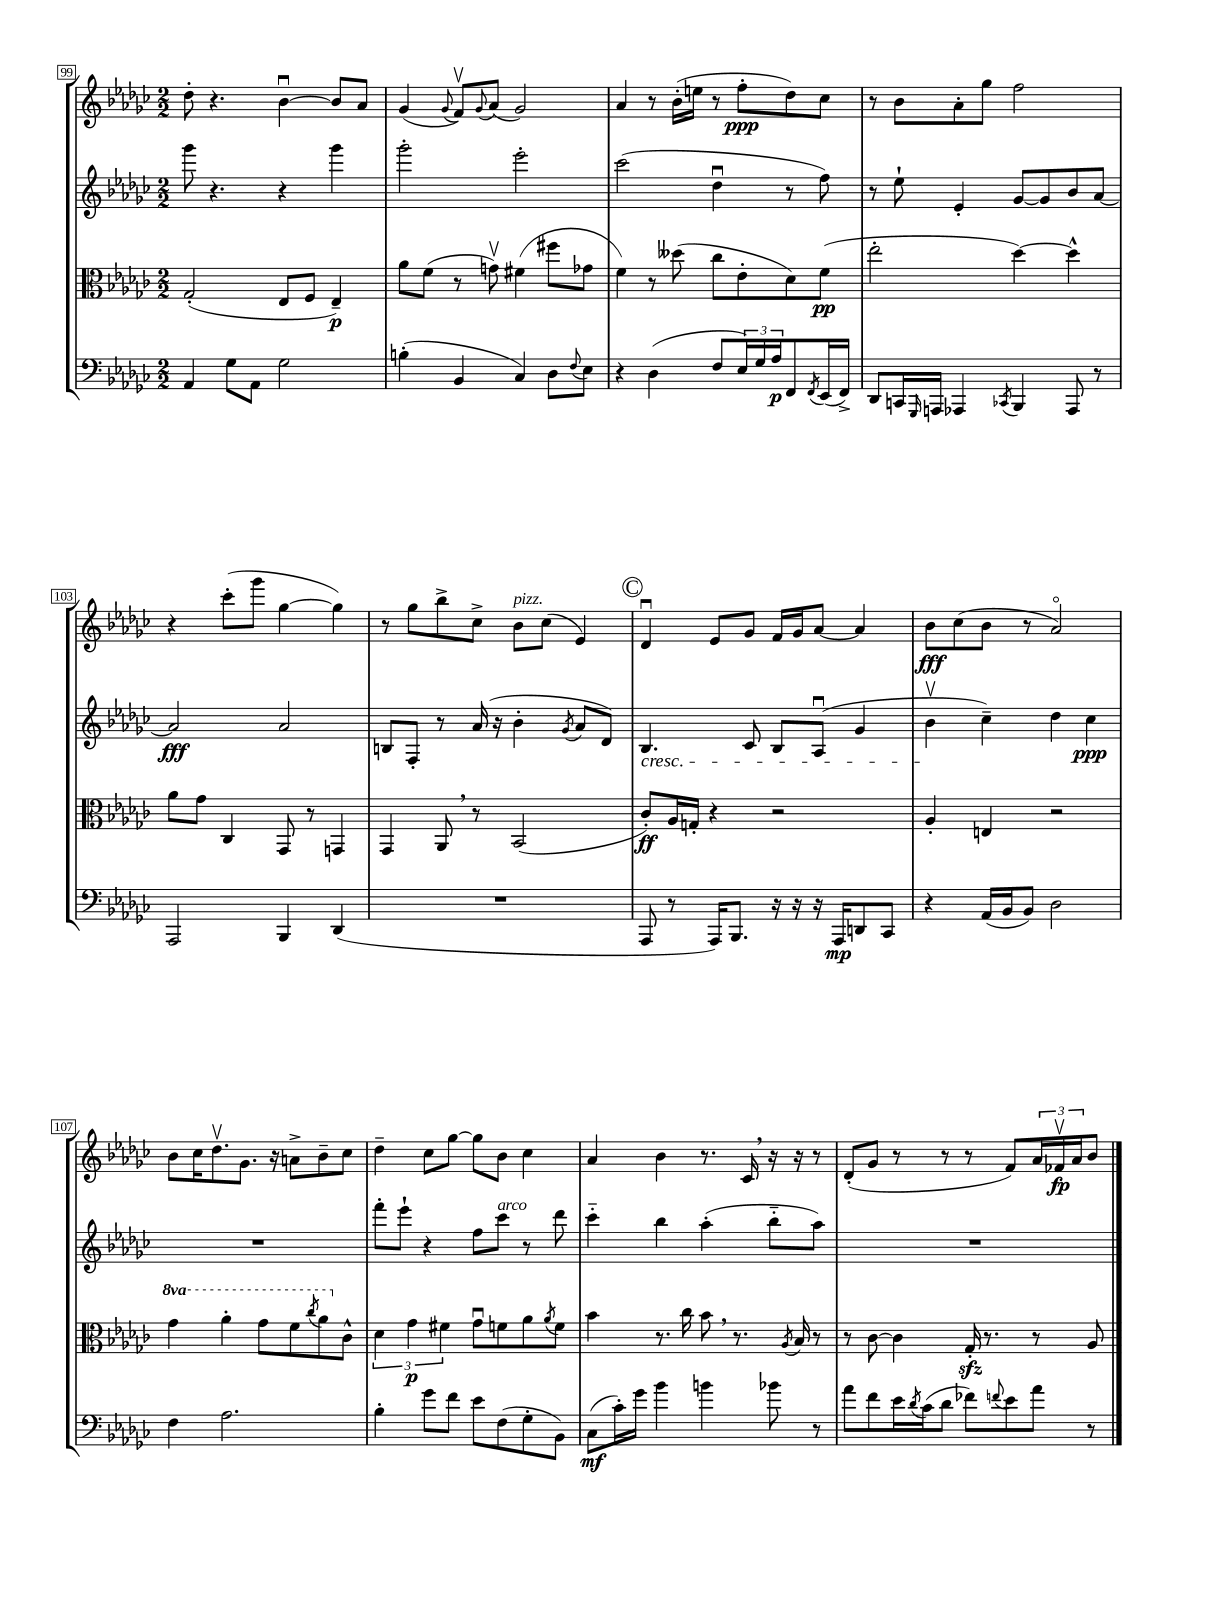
<<
\new StaffGroup <<
\new Staff = "s0" {
    \clef treble \key ges \major \numericTimeSignature \time 2/2
    des''8-. r4. bes'4~\downbow bes'8 aes'8 |
    ges'4( \appoggiatura { ges'8 } f'8\upbow) \appoggiatura { ges'8 } aes'8( ges'2) |
    aes'4 r8 bes'16-.( e''16 r8 f''8-.\ppp des''8) ces''8 |
    r8 bes'8 aes'8-. ges''8 f''2 |
    r4 ces'''8-.( ges'''8 ges''4~ ges''4) |
    r8 ges''8 bes''8-> ces''8-> bes'8^\markup { \italic "pizz." } ces''8( ees'4) |
    \mark \markup { \circle "C" } des'4\downbow ees'8 ges'8 f'16 ges'16 aes'8~ aes'4 |
    bes'8\fff ces''8( bes'8 r8 aes'2\flageolet) |
    bes'8 ces''16 des''8.\upbow ges'8. r16 a'8-> bes'8-- ces''8 |
    des''4-- ces''8 ges''8~ ges''8 bes'8 ces''4 |
    aes'4 bes'4 r8. ces'16 \breathe r16 r16 r8 |
    des'8-.( ges'8 r8 r8 r8 f'8) \tuplet 3/2 { aes'16 fes'16\upbow\fp aes'16 } bes'8 \bar "|." |
}
\new Staff = "s1" {
    \clef treble \key ges \major \numericTimeSignature \time 2/2
    ges'''8 r4. r4 ges'''4 |
    ges'''2-. ees'''2-. |
    ces'''2( des''4\downbow r8 f''8) |
    r8 ees''8-! ees'4-. ges'8~ ges'8 bes'8 aes'8~ |
    aes'2\fff aes'2 |
    b8 f8-. r8 aes'16( r16 bes'4-. \acciaccatura { ges'8 } aes'8 des'8) |
    \mark \markup { \circle "C" } bes4.\cresc ces'8 bes8 aes8\downbow( ges'4 |
    bes'4\upbow\! ces''4--) des''4 ces''4\ppp |
    R1 |
    f'''8-. ees'''8-! r4 f''8 ces'''8^\markup { \italic "arco" } r8 des'''8 |
    ces'''4-_ bes''4 aes''4-.( bes''8-_ aes''8) |
    R1 \bar "|." |
}
\new Staff = "s2" {
    \clef alto \key ges \major \numericTimeSignature \time 2/2 \set Staff.ottavationMarkups = #ottavation-simple-ordinals
    ges2-.( ees8 f8 ees4--\p) |
    aes'8 f'8( r8 g'8\upbow) fis'4( fis''8 ges'8 |
    f'4) r8 deses''8( ces''8 ees'8-. des'8) f'8\pp( |
    ees''2-. des''4~) des''4-^ |
    aes'8 ges'8 ces4 ges,8 r8 g,4 |
    ges,4 aes,8 \breathe r8 bes,2( |
    \mark \markup { \circle "C" } ces'8-.\ff) aes16 g16-. r4 r2 |
    aes4-. e4 r2 |
    \ottava #1 ges''4 aes''4-. ges''8 f''8 \acciaccatura { ces'''8 } aes''8 \ottava #0 ces'8-^ |
    \tuplet 3/2 { des'4 ges'4\p fis'4 } ges'8\downbow f'8 aes'8 \acciaccatura { aes'8 } f'8 |
    bes'4 r8. ces''16 bes'8 \breathe r8. \acciaccatura { aes8 } bes16 r8 |
    r8 ces'8~ ces'4 ges16-.\sfz r8. r8 aes8 \bar "|." |
}
\new Staff = "s3" {
    \clef bass \key ges \major \numericTimeSignature \time 2/2
    aes,4 ges8 aes,8 ges2 |
    b4-.( bes,4 ces4) des8 \appoggiatura { f8 } ees8 |
    r4 des4( f8 \tuplet 3/2 { ees16) ges16 aes16\p } f,8 \acciaccatura { f,8 } ees,16( f,16->) |
    des,8 c,16 \grace { ges,,16 } a,,16 aes,,4 \acciaccatura { ces,8 } bes,,4 aes,,8 r8 |
    aes,,2 bes,,4 des,4( |
    R1 |
    \mark \markup { \circle "C" } aes,,8 r8 aes,,16) bes,,8. r16 r16 r16 aes,,16\mp d,8 ces,8 |
    r4 aes,16( bes,16 bes,8) des2 |
    f4 aes2. |
    bes4-. ges'8 f'8 ees'8 f8( ges8-. bes,8) |
    ces8\mf( ces'16-.) ges'16 bes'4 b'4 bes'8 r8 |
    aes'8 f'8 ees'16 \acciaccatura { des'8 } ces'16( des'8 fes'8) \appoggiatura { f'8 } ees'8 aes'8 r8 \bar "|." |
}
>>
>>
\layout { \context { \Score currentBarNumber = #99 \override BarNumber.stencil = #(make-stencil-boxer 0.1 0.3 ly:text-interface::print) } }
